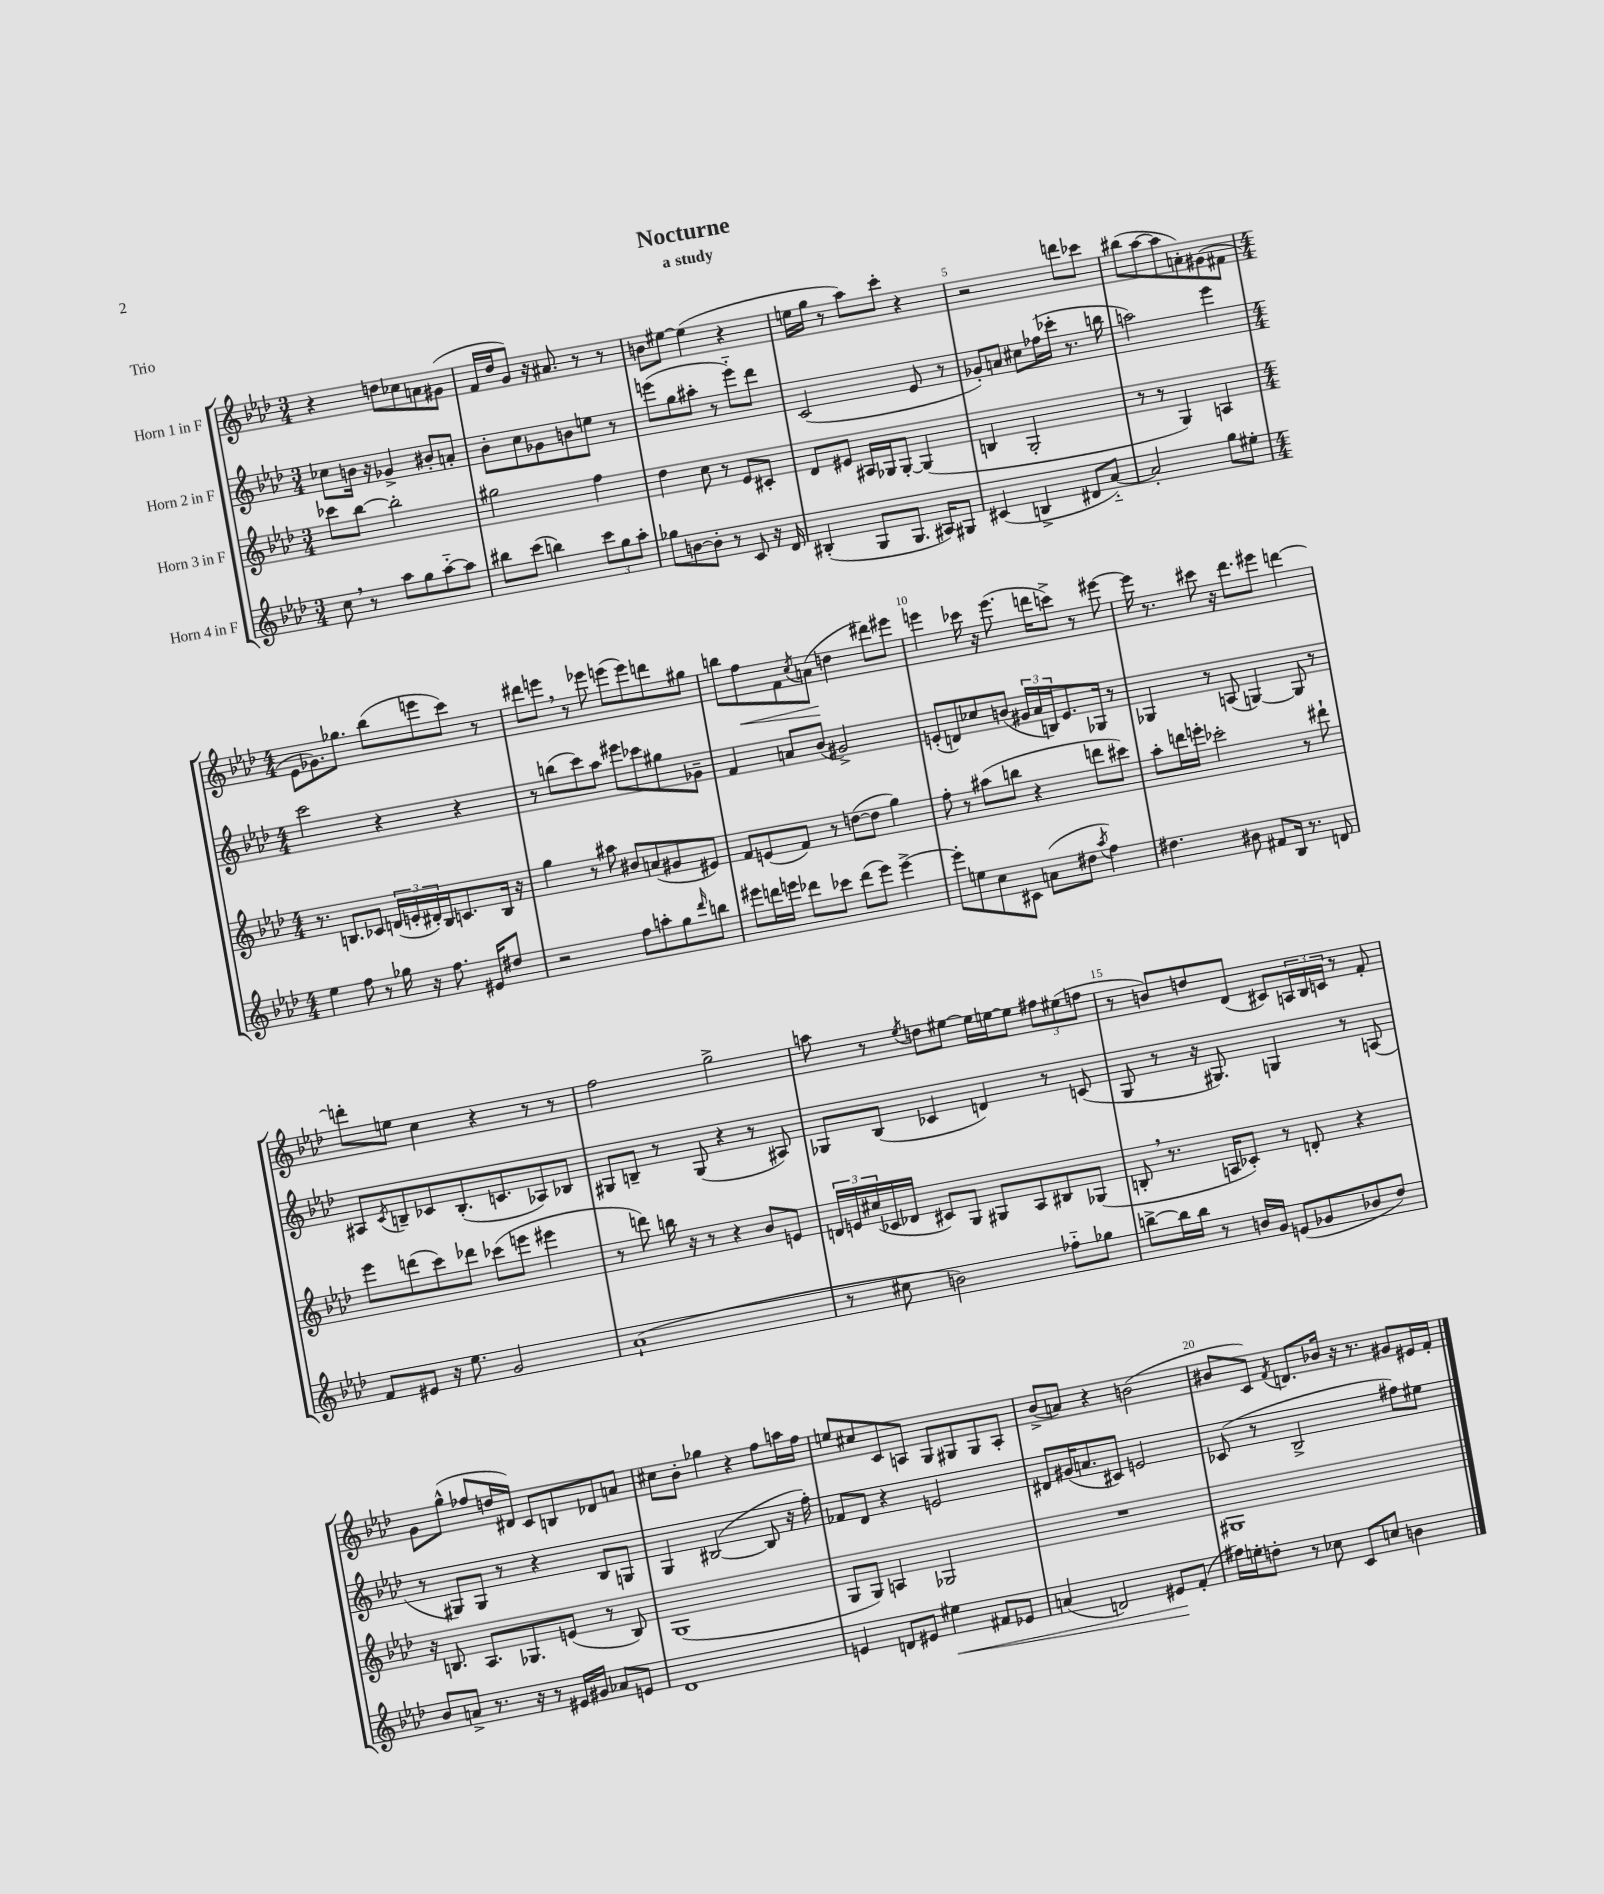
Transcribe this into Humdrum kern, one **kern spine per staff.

**kern	**kern	**kern	**kern
*staff4	*staff3	*staff2	*staff1
*clefG2	*clefG2	*clefG2	*clefG2
*k[b-e-a-d-]	*k[b-e-a-d-]	*k[b-e-a-d-]	*k[b-e-a-d-]
*M3/4	*M3/4	*M3/4	*M3/4
8cc	8ccc-	8cc-	4r
8r	[8bb-	16b	.
.	.	16r	.
8aa-	2bb-']	4g-^	8dd
8gg	.	.	8cc-
[8aa-'~	.	8b#'	8a
8aa-]	.	8a'	(8g#
=	=	=	=
8bb#	2gg#	8b-'	16f
.	.	.	16dd-
(8ccc	.	8cc	8g)
4bb)	.	8g-	16r
.	.	.	8.a#
.	.	8b	.
12ccc	4ff	8ee	8r
12gg	.	.	.
.	.	8r	8r
12aa-'	.	.	.
=	=	=	=
8gg-	4dd-	(8eee	8b
[8b	.	8gg	[8ee#
8b']	8cc	8aa#'	(4ee#]
8r	8r	8r	.
8c	8e-	8eee'~)	4r
16r	8c#'	8ddd-	.
16d-	.	.	.
=	=	=	=
(4B#'	8d-	(2c	16ee
.	.	.	16gg
.	8e#	.	8r
8G	16A#	.	8aa-)
.	16G-	.	.
8.G	[8G-'	.	8ccc'
.	(4G-]	8e-	4r
16A#)	.	.	.
8G#	.	8r	.
=	=	=	=
(4c#	4B	8g-')	2r
.	.	8a	.
4B^	2G'	8cc#	.
.	.	(16ff-	.
.	.	16ccc-'	.
8d#	.	8.r	8ddd
[8a-'~)	.	.	8ccc-
.	.	16bb	.
=	=	=	=
2a-']	8r	2aa)	(8bb#
.	8r	.	[8aa-
.	4G)	.	8aa-]
.	.	.	8a')
8gg	4A	4eee-	(8g#
8ee#'	.	.	8f#
=	=	=	=
*M4/4	*M4/4	*M4/4	*M4/4
4ee-	8.r	2ccc	8e-
.	.	.	8.g-)
.	8.B	.	.
8ff	.	.	.
.	.	.	8.gg-
8r	8c-	.	.
16gg-	(24d	4r	(8bb-
.	24e'	.	.
16r	.	.	.
.	24d#')	.	.
8.ff	16B	.	8eee
.	8.c	.	.
.	.	4r	8ccc)
16e#	.	.	.
8dd#	16B	.	8r
.	16r	.	.
=	=	=	=
2r	4gg	8r	8ddd#
.	.	(8bb	8eee
.	8r	8ccc)	8r
.	8aa#	8aa-	8eee-
8ff	8b#	8eee#	(8eee
8aa'	(8a	8ccc-	8eee)
8gg	8g#	8gg#	8ddd
16qqddd-	.	.	.
8bb	8e#)	8g-~	8gg#
=	=	=	=
8eee#	8f	4f	8bb
16ddd	(8e	.	8ff
16eee	.	.	.
8ddd-	8f)	8a	8f
.	.	.	8qcc
8ccc-	8r	(8b-	(8a
(8ddd-	([8dd	2g#^)	4dd
8eee)	8dd]	.	.
[4eee^	4gg)	.	8ddd#)
.	.	.	8eee#
=	=	=	=
8eee']	8ff'	(8e'	4eee
8ee	8r	8d)	.
8cc	(8aa#	8cc-	16ccc-
.	.	.	16r
8c#	8bb	(8b	(8.eee
(8a	4r	24g#	.
.	.	24a-	.
.	.	.	16ddd
.	.	24B)	.
8dd#	.	8.e	8ccc^)
8qaa-	.	.	.
4ff)	8ddd	.	8r
.	.	16G-	.
.	8ccc#)	8r	[8eee#
=	=	=	=
4.dd#	8aa-'	4G-	16eee#]
.	.	.	8.r
.	16ddd	.	.
.	16eee'	.	.
.	2ccc-'	8r	8ccc#
8b#	.	(8A	16r
.	.	.	8.ddd-
8f#	.	[4G)	.
16B-	.	.	8eee#
8.r	.	.	.
.	8r	8G]	[4ddd
8d	8ddd#`	8r	.
=	=	=	=
8f	8eee-	8A#	8ddd']
.	.	8qc	.
8e#	(8ddd	8B~	8ee
16r	8ccc)	8c-	4cc
8.ee-	.	.	.
.	8ddd-	(8.B'	.
2g	(8ccc-	.	4r
.	.	8.c	.
.	8eee	.	.
.	4eee#	8A-)	8r
.	.	8B-	8r
=	=	=	=
(1a-`	8r	8G#	2ff
.	8ddd)	8B~	.
.	16bb	8r	.
.	16r	.	.
.	8r	(8G#	.
.	4r	4r	2gg^
.	8b-	8r	.
.	8e	8A#)	.
=	=	=	=
8r	24d	8G-	8aa
.	24e	.	.
.	(24cc#	.	.
8cc#	16c-	(8B-	8r
.	16d-	.	.
.	.	.	8qee-
2b)	8c#)	4c-	8dd
.	8G	.	[8ee#
.	8G#	4d)	16ee#]
.	.	.	[16ee
.	8A-	.	8ee]
8ff-'~	8B#	8r	12ff#
.	.	.	(12ee#
8gg-	(8G-	(8c	.
.	.	.	12ff
=	=	=	=
[8bb^	8B'	8G	8r
16bb]	8.r	8r	8b)
16bb	.	.	.
8r	.	16r	8dd
.	16A	8.G#)	.
16b	8c-')	.	(8d-
16g	.	.	.
(8e	8r	4G	8c#)
8g-	8d'	.	24A
.	.	.	24B-
.	.	.	24c
8b-	4r	8r	8r
8dd-)	.	(8A	8f'
=	=	=	=
8b-	16r	8r	8g
.	8.B	.	.
8a^	.	8G#)	(8gg^^
8.r	8.A-	8G#	8ff-
.	.	8r	16dd
16r	8.G-	.	16d#)
8r	.	4r	8c
16e#	(8e	.	8B
16g#	.	.	.
8a-	8r	8B-	8d-
8e	8B)	8G	8a
=	=	=	=
1d-	(1G	4G	8cc#
.	.	.	8b-'
.	.	([2B#	4gg-
.	.	.	4r
.	.	8B#]	8ff
.	.	16r	16aa
.	.	16ff')	16ff
=	=	=	=
4e	8G	8f-	8ee
.	8G)	8d-	8cc#
8d	4A	4r	8c
8e#	.	.	8A
4ee#	2G-	2e	8G
.	.	.	8G#
8f#	.	.	8G#
8e-	.	.	8A'
=	=	=	=
(4a	1r	8d#	(8b-^
.	.	(16g#	8a)
.	.	8.a	.
2d)	.	.	4r
.	.	8c#)	.
.	.	2e	(2b
8e#	.	.	.
(8f'	.	.	.
=	=	=	=
16ff#)	1G#	(8c-	8b#
16ee'	.	.	.
8dd'	.	8r	8c)
.	.	.	8qf
8r	.	2B-^	8.d
8cc-	.	.	.
.	.	.	16b-
8c	.	.	16r
.	.	.	8.r
8cc	.	.	.
4b	.	8ff#)	8g#
.	.	8ee#	16e#
.	.	.	16f'
==	==	==	==
*-	*-	*-	*-
